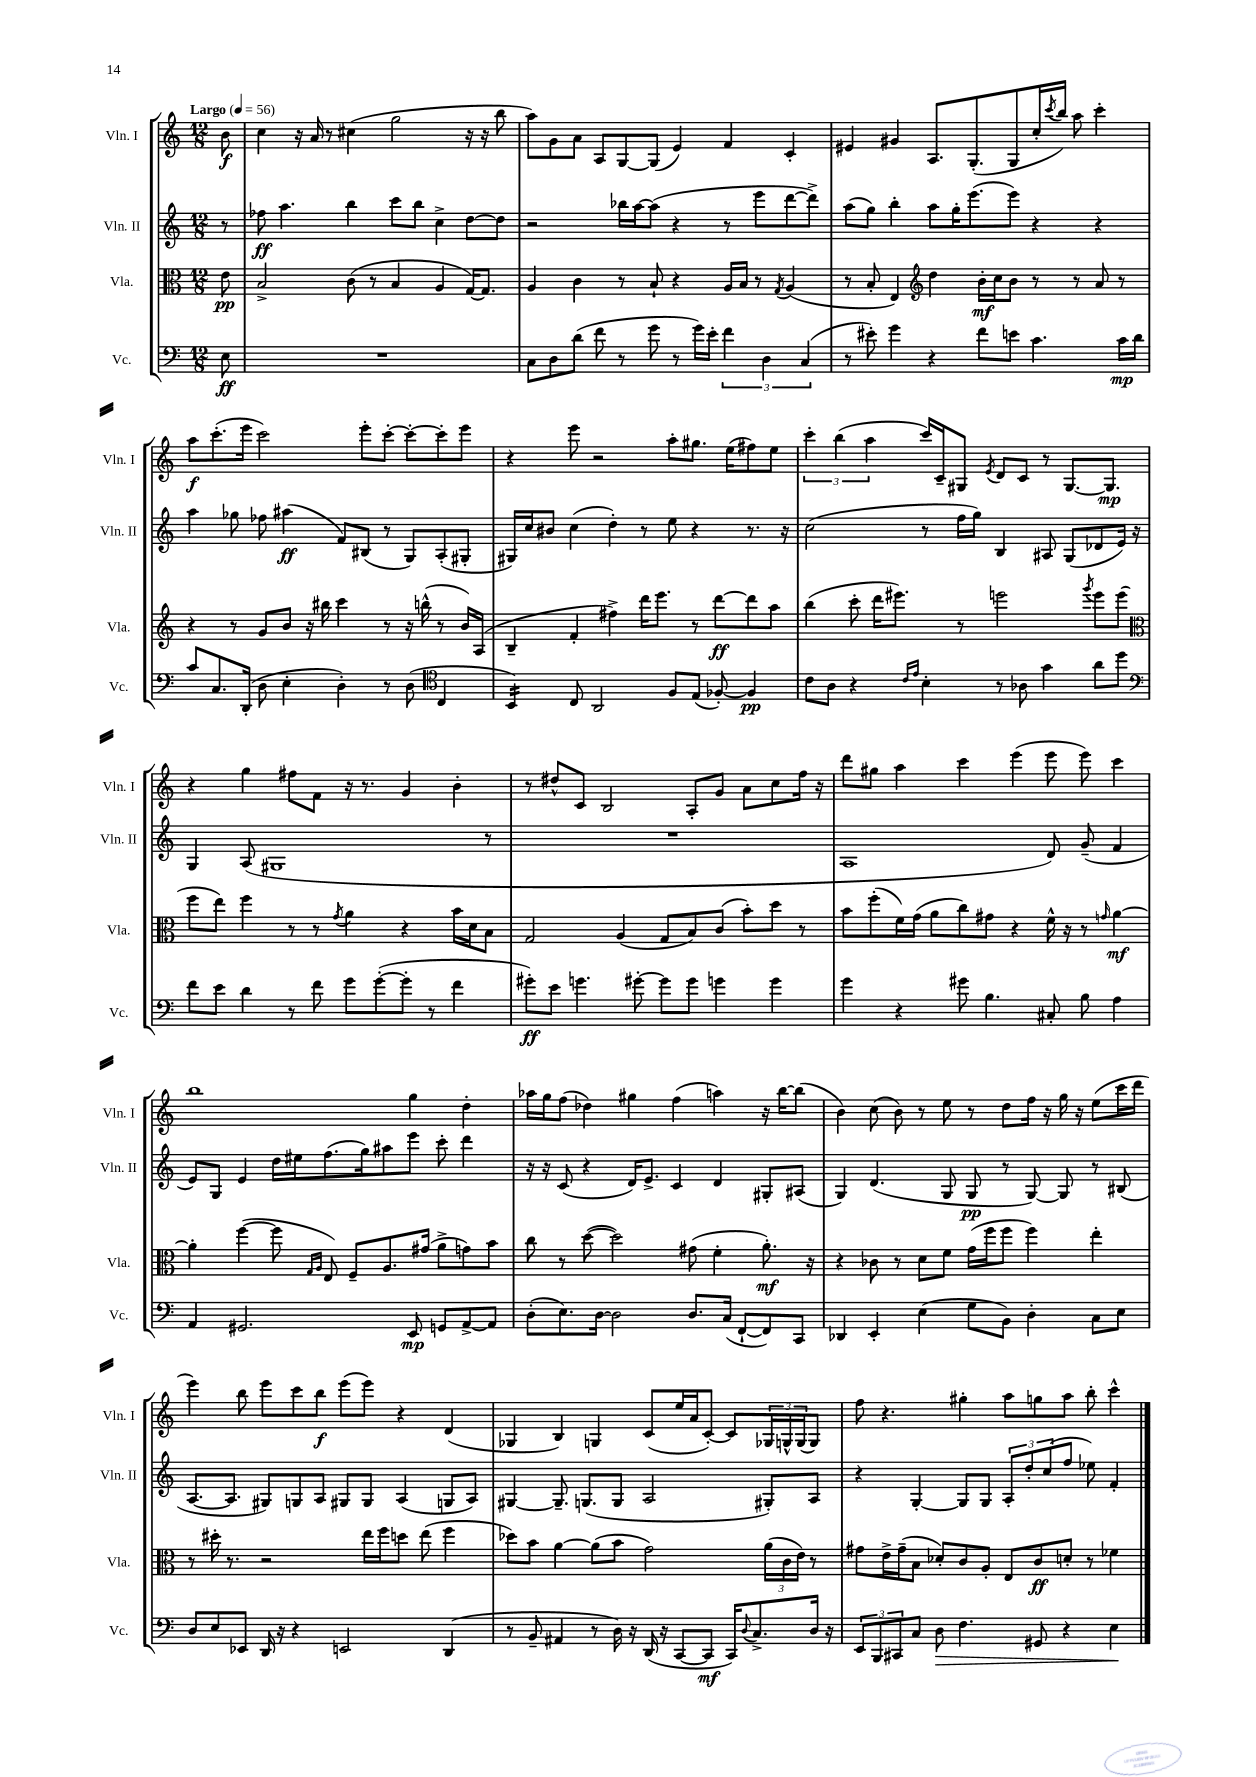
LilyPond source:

<<
\new StaffGroup <<
\new Staff = "s0" \with { instrumentName = "Vln. I" shortInstrumentName = "Vln. I" } {
    \clef treble \key c \major \numericTimeSignature \time 12/8 \partial 8 \tempo "Largo" 4 = 56
    b'8\f |
    c''4 r16 a'16 r8 cis''4( g''2 r16 r16 b''8 |
    a''8) g'8 a'8 a8 g8~ g8( e'4) f'4 c'4-. |
    eis'4 gis'4 a8. g8.-.( g8 c''16-. \acciaccatura { c'''8 } b''16) a''8 c'''4-. |
    a''8\f c'''8.-.( e'''16 c'''2) e'''8-. c'''8~-. c'''8~-. c'''8-. e'''8 |
    r4 e'''8 r2 a''8-. gis''8. e''16( fis''8) e''8 |
    \tuplet 3/2 { c'''4-. b''4( a''4 } c'''16) c'16-- gis8 \acciaccatura { e'8 } d'8 c'8 r8 gis8.~ gis8.\mp |
    r4 g''4 fis''8 f'8 r16 r8. g'4 b'4-. |
    r8 dis''8-^ c'8 b2 a8-. g'8 a'8 c''8 f''16 r16 |
    d'''8 gis''8 a''4 c'''4 e'''4( e'''8 e'''8) c'''4 |
    b''1 g''4 d''4-. |
    aes''16 g''16 f''8( des''4) gis''4 f''4( a''4) r16 b''16~ b''8( |
    b'4) c''8( b'8) r8 e''8 r8 d''8 f''16 r16 g''16 r16 e''8( c'''16 d'''16 |
    e'''4) b''8 e'''8 c'''8 b''8\f e'''8( e'''8) r4 d'4( |
    ges4 b4) g4 c'8( e''16 a'16 c'8~-.) c'8 \tuplet 3/2 { ges16 g16-^ g16( } g8) |
    f''8 r4. gis''4-. a''8 g''8 a''8 b''8-. c'''4-^ \bar "|." |
}
\new Staff = "s1" \with { instrumentName = "Vln. II" shortInstrumentName = "Vln. II" } {
    \clef treble \key c \major \numericTimeSignature \time 12/8 \partial 8
    r8 |
    fes''8\ff a''4. b''4 c'''8 b''8 c''4-> d''8~ d''8 |
    r2 bes''16 a''16~ a''8( r4 r8 e'''8 d'''8~ d'''8->) |
    a''8( g''8) b''4-. a''8 g''16-. e'''8.( e'''8) r4 r4 |
    a''4 ges''8 fes''8 ais''4\ff( f'8) bis8( r8 g8) a8-.( gis8-. |
    gis16) c''16 bis'8 c''4( d''4-.) r8 e''8 r4 r8. r16 |
    c''2( r8 f''16 g''16) b4 ais8 g8( des'8 e'16) r16 |
    g4 a8( gis1 r8 |
    R1. |
    a1 d'8) g'8--( f'4 |
    e'8) g8 e'4 d''16 eis''16 f''8.( g''16) ais''8 e'''8 c'''8-. d'''4 |
    r16 r16 c'8( r4 d'16) e'8.-> c'4 d'4 gis8-. ais8( |
    g4) d'4.( g8 g8\pp r8 g8~) g8 r8 bis8( |
    a8.~ a8. gis8) g8 a8 gis8 gis8 a4( g8 a8) |
    gis4~ gis8.-- g8.( g8 a2 gis8-.) a8 |
    r4 g4~-. g8 g8 \tuplet 3/2 { a8-. d''8-. c''8( } f''8 ees''8) f'4-. \bar "|." |
}
\new Staff = "s2" \with { instrumentName = "Vla." shortInstrumentName = "Vla." } {
    \clef alto \key c \major \numericTimeSignature \time 12/8 \partial 8
    e'8\pp |
    b2-> c'8( r8 b4 a4 g16~) g8. |
    a4 c'4 r8 b8-! r4 a16 b16 r8 \acciaccatura { g8 } a4( |
    r8 b8-. e4) \clef treble d''4 b'16-.\mf c''16 b'8 r8 r8 a'8 r8 |
    r4 r8 g'8 b'8 r16 bis''16 c'''4 r8 r16 b''16-^( r8 b'16) a16( |
    b4-- f'4-. fis''4->) d'''16 e'''8. r8 d'''8~\ff d'''8 a''8 |
    b''4( c'''8-. d'''16 eis'''8.) r8 e'''2 \acciaccatura { g'''8 } e'''8 e'''8( |
    \clef alto f''8 e''8) f''4 r8 r8 \acciaccatura { g'8 } a'4 r4 b'16 d'16 b8 |
    g2 a4( g8 b8) c'8( b'8-.) d''8 r8 |
    b'8 f''8-.( f'16) g'16( a'8 c''8) gis'8 r4 f'16-^ r16 r8 \grace { g'16 } a'4~\mf |
    a'4-. f''4~( f''8 \grace { g16 a16 } e8) f8-- a8. gis'16( a'8-> g'8) b'8 |
    c''8 r8 d''8~( d''2) gis'8( f'4-. a'8.-.\mf) r16 |
    r4 ces'8 r8 d'8 f'8 g'16( f''16 f''8 f''4) e''4-. |
    r8 dis''16-. r8. r2 e''16 f''16 d''8 e''8( f''4 |
    des''8) b'8 a'4~ a'8( b'8 g'2) \tuplet 3/2 { a'16( c'16 e'16) } r8 |
    gis'8 e'16-> gis'16--( b8 des'8-.) c'8 a8-. e8 c'8\ff d'8-. r8 fes'4 \bar "|." |
}
\new Staff = "s3" \with { instrumentName = "Vc." shortInstrumentName = "Vc." } {
    \clef bass \key c \major \numericTimeSignature \time 12/8 \partial 8
    e8\ff |
    R1. |
    c8 d8 d'8( f'8 r8 g'8 r8 g'16) e'16-. \tuplet 3/2 { f'4 d4 c4( } |
    r8 eis'8-.) g'4 r4 f'8 e'8 c'4. c'16\mp d'16 |
    c'8 c8. d,16-.( d8 e4-. d4-.) r8 d8( \clef tenor c4 |
    b,4:16) c8 a,2 f8 e8( fes8~-.) fes4\pp |
    c'8 a8 r4 \grace { c'16 e'16 } b4-. r8 aes8 g'4 a'8 d''8 |
    \clef bass f'8 e'8 d'4 r8 f'8 g'8 g'8~-.( g'8-. r8 f'4 |
    gis'8-.\ff) e'8 g'4. gis'8~-. gis'8 gis'8 g'4 g'4 |
    g'4 r4 gis'8 b4. cis8-. b8 a4 |
    a,4 gis,2. e,8\mp g,8 a,8~-> a,8 |
    d8-.( e8.) d16~ d2 d8. c16( f,8~-! f,8) c,8 |
    des,4 e,4-. e4( g8 b,8) d4-. c8 e8 |
    d8 e8 ees,8 d,16 r16 r4 e,2 d,4( |
    r8 b,8-- ais,4 r8 d16) r16 d,16( r16 c,8~ c,8\mf c,16) \appoggiatura { d8 } c8.-> d16 r16 |
    \tuplet 3/2 { e,8 b,,8 cis,8 } c8 d8\> f4. gis,8 r4 e4\! \bar "|." |
}
>>
>>
\layout { \context { \Score \remove "Bar_number_engraver" } }
